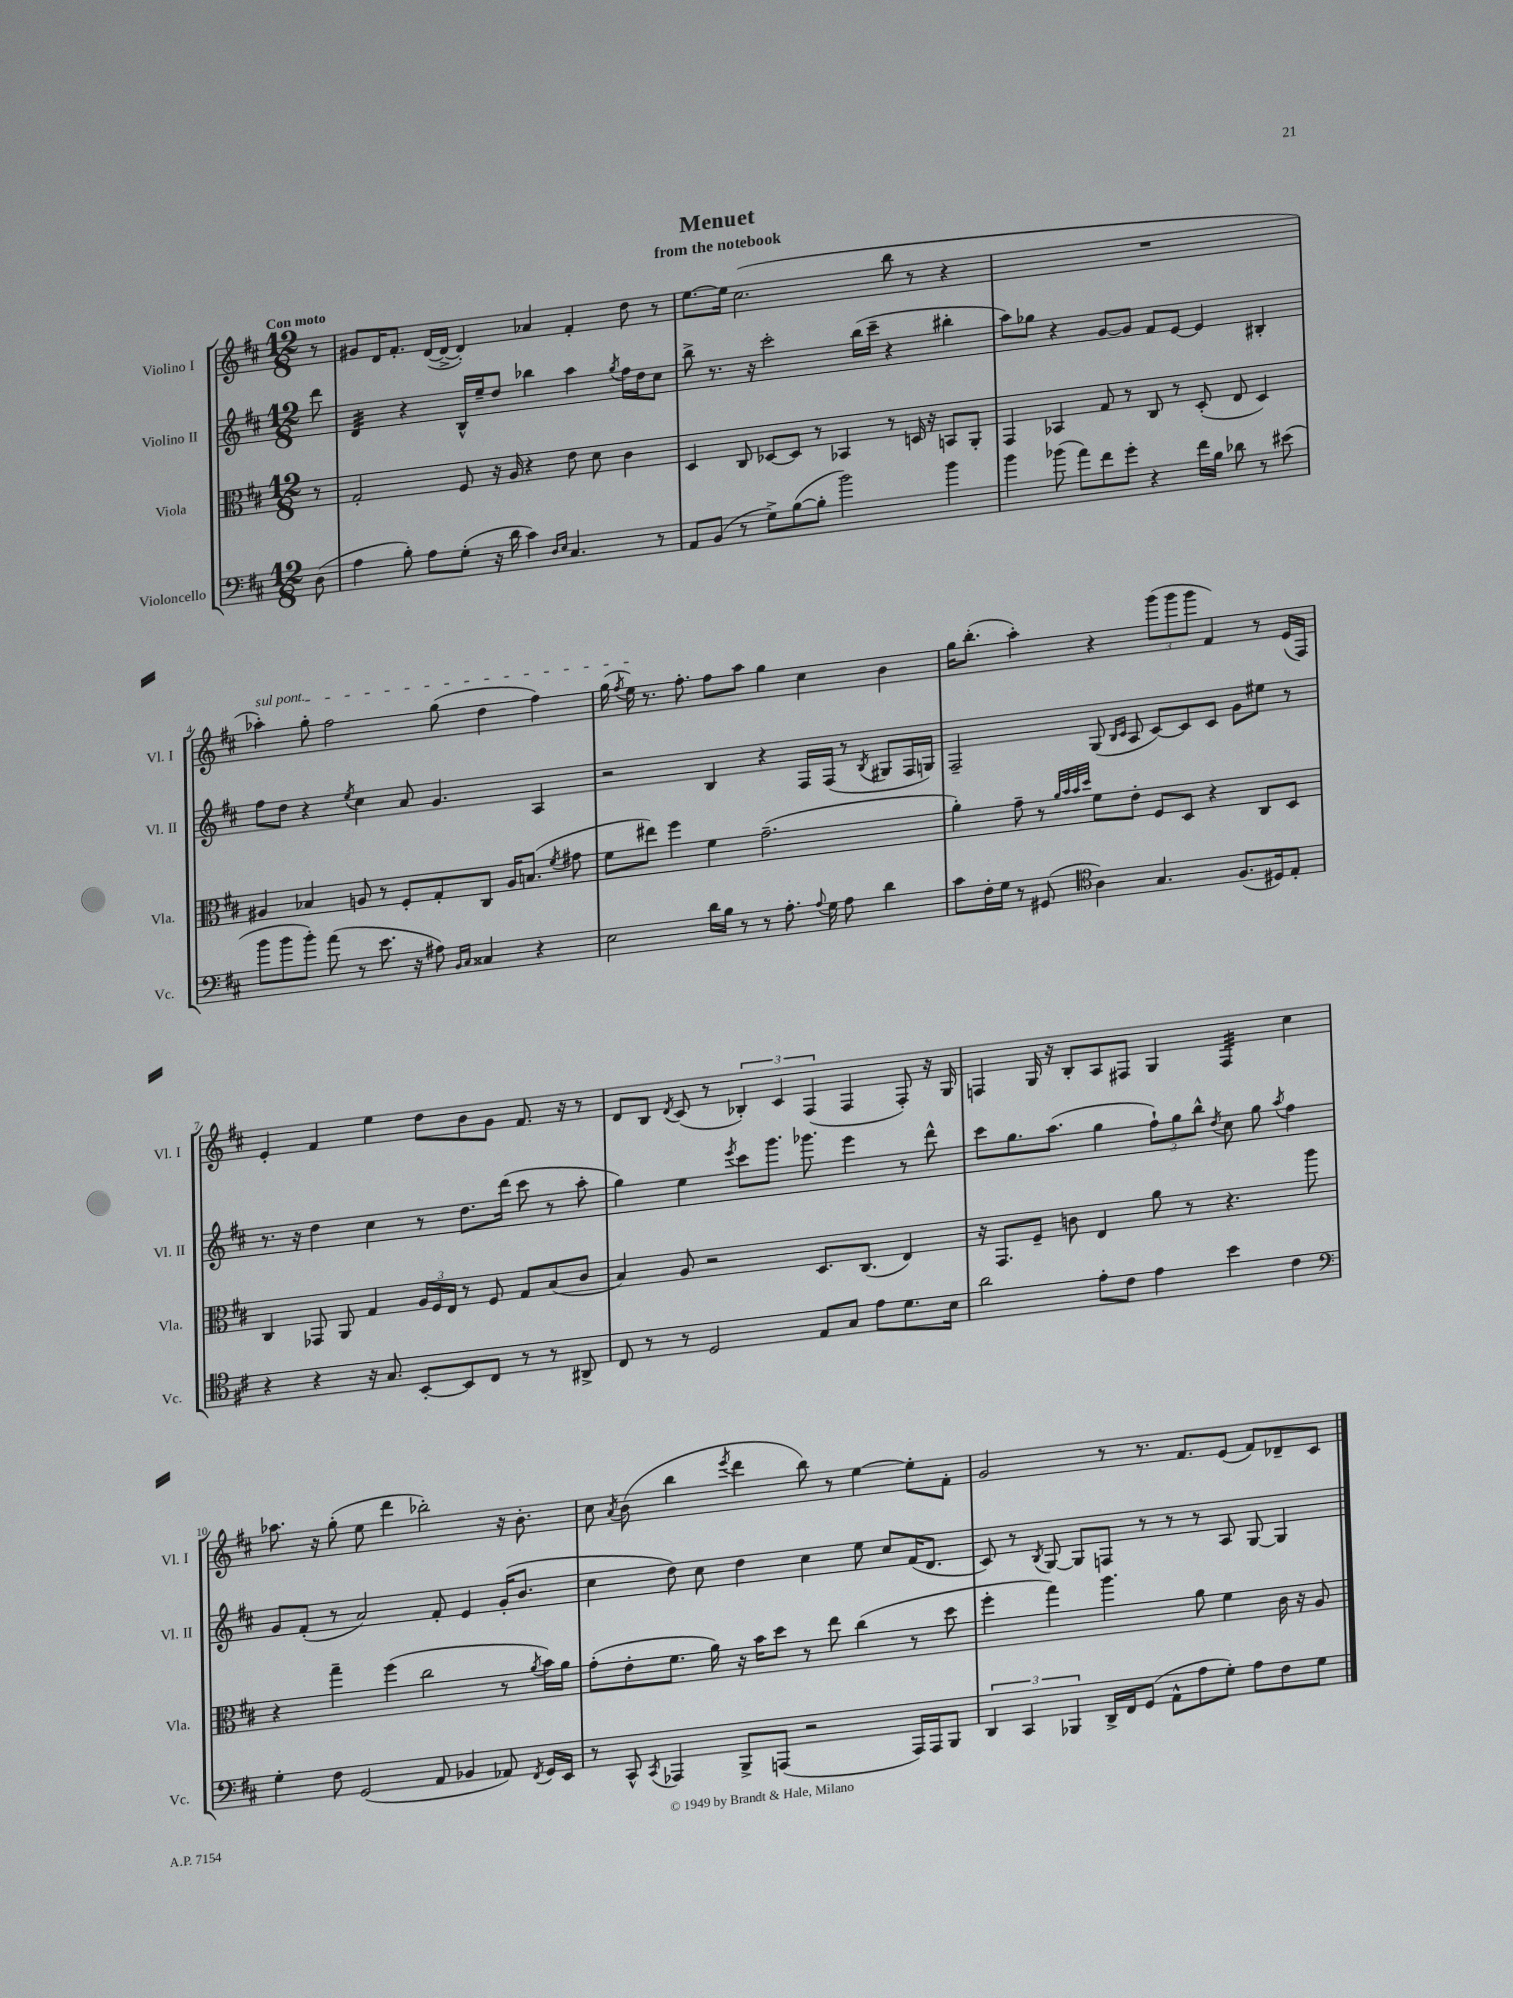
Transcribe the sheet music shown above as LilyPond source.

\header { title = "Menuet" subtitle = "from the notebook" }
<<
\new StaffGroup <<
\new Staff = "s0" \with { instrumentName = "Violino I" shortInstrumentName = "Vl. I" } {
    \clef treble \key d \major \numericTimeSignature \time 12/8 \partial 8 \tempo "Con moto"
    \autoBeamOff r8 |
    gis'8[ d'16 fis'8.]-. d'16[~( d'16]~-> d'4-.) aes'4 fis'4-. d''8 r8 |
    e''8.[~ e''16] cis''2.( b''8 r8 r4 |
    R1. |
    \once \override TextSpanner.bound-details.left.text = \markup { \italic "sul pont." } aes''4-.\startTextSpan) g''8-. fis''2 g''8( d''4 fis''4) |
    g''16( \acciaccatura { fis''8 } e''16\stopTextSpan) r8. fis''8.-. fis''8[ a''8] g''4 cis''4 b'4 |
    g''16[ b''8.]-.( a''4-.) r4 \tuplet 3/2 { g'''8[( g'''8 g'''8] } fis'4) r8 e'16[( fis16]) |
    e'4-. fis'4 e''4 d''8[ b'8 g'8] fis'8. r16 r8 |
    d'8[ b8] \acciaccatura { d'8 } cis'8( r8 \tuplet 3/2 { bes4-.) cis'4 fis4( } fis4 fis8-.) r16 g16 |
    f4 g16 r16 b8[-. a8 fis8] g4 fis4:32 cis''4 |
    aes''8. r16 g''8-.( e''8 d'''4 bes''2-.) r16 b'8.-. |
    cis''8 \acciaccatura { a'8 } b'8( b''4 \acciaccatura { e'''8 } d'''4 b''8) r8 e''4~ e''8[-. fis'8]-. |
    g'2 r8 r8. fis'8.[ e'8]( fis'8[) des'8-- cis'8] \bar "|." |
}
\new Staff = "s1" \with { instrumentName = "Violino II" shortInstrumentName = "Vl. II" } {
    \clef treble \key d \major \numericTimeSignature \time 12/8 \partial 8
    \autoBeamOff d'''8 |
    d'4:32 r4 b16[-^ e''16-- d''8] bes''4 a''4 \acciaccatura { g''8 } fis''16[ d''16 cis''8] |
    b''8-> r8. r16 cis'''2-. b''16[( cis'''16]-- r4 bis''4-. |
    a''8[) ges''8] r4 g'8[~ g'8] fis'8[ e'8]~ e'4 bis4-. |
    fis''8[ d''8] r4 \acciaccatura { e''8 } cis''4 a'8 g'4. a4 |
    r2 b4 r4 fis16[ fis16]( r8 \acciaccatura { b8 } gis8[ fis16 g16]) |
    fis2-- g8( \grace { b16[ cis'16] } a8 cis'8[~) cis'8 cis'8] g'8[ eis''8] r8 |
    r8. r16 d''4 cis''4 r8 d''8.[ d'''16]( cis'''8 r8 a''8-. |
    g''4) e''4 \acciaccatura { e'''8 } cis'''8[ g'''8.] ges'''8. e'''4 r8 d'''8-^ |
    cis'''8[ g''8. a''8.]( g''4 \tuplet 3/2 { fis''8[-!) g''8 b''8]-^ } \acciaccatura { d''8 } cis''8 g''8 \acciaccatura { a''8 } fis''4 |
    g'8[ fis'8]-.( r8 a'2) fis'8-. e'4 g'16[-.( b'8.] |
    cis''4 d''8) cis''8 d''4 cis''4 e''8 cis''8[ fis'16( d'8.] |
    cis'8) r8 \acciaccatura { b8 } g8~ g8[ f8] r8 r8 r8 a8 g8~ g4 \bar "|." |
}
\new Staff = "s2" \with { instrumentName = "Viola" shortInstrumentName = "Vla." } {
    \clef alto \key d \major \numericTimeSignature \time 12/8 \partial 8
    \autoBeamOff r8 |
    g2-. fis8 r16 a16 r4 e'8 d'8 cis'4 |
    d4 cis8 des8[~ des8] r8 bes,4 r8 d16 r16 b,8[ a,8]-. |
    g,4 bes,4 g8 r8 cis8 r8 d8-.( e8 d4) |
    ais4 bes4 a8 r8 fis8[-. g8-. cis8] a16[ b8.]( \acciaccatura { fis'8 } gis'8 |
    fis'8[ eis''8]) fis''4 fis'4 g'2.--( |
    a'4-.) g'8-- r8 \grace { a'32[ b'32 b'32 d''32] } fis'8[ e'8]-. fis8[ d8] r4 cis8[ d8] |
    cis4 ges,8 a,8 g4 \tuplet 3/2 { a16[ fis16 e16] } r8 fis8 g8[ b8( cis'8] |
    b4) a8 r2 d8.[ cis8.]( e4) |
    r16 g,8.[ fis8]-- c'8 e4 a'8 r8 r4. a''8 |
    r4 g''4-- fis''4( cis''2 r8 \acciaccatura { a'8 } b'16[) a'16] |
    g'8[-.( e'8-. fis'8.] a'16) r16 b'16[ d''8] r8 e''8 cis''4( r8 d''8 |
    fis''4-. g''4) a''4. a'8 fis'4 cis'16 r16 a8 \bar "|." |
}
\new Staff = "s3" \with { instrumentName = "Violoncello" shortInstrumentName = "Vc." } {
    \clef bass \key d \major \numericTimeSignature \time 12/8 \partial 8
    \autoBeamOff d8( |
    a4 b8-.) a8[ g8]-.( r16 d'16 cis'4) \grace { d16[ e16] } cis4. r8 |
    a,8[ b,8]( r8 g8[->) b8~( b8]-. b'2) b'4 |
    b'4 bes'8( a'8[) fis'8 g'8]-. r4 fis'16[ b16] des'8 r8 eis'8( |
    b'8[ b'8 b'8]-.) a'8( r8 e'8. r16 ais8) \grace { b,16[ cis16] } cisis4 r4 |
    e2 d'16[ b16] r8 r8 a8.-. \appoggiatura { a8 } g16 a8 d'4 |
    cis'8[ fis16-. g16] r8 gis,8( \clef tenor a4) g4. fis8.[( dis16) e8]-. |
    r4 r4 r16 g8. b,8[~-. b,8 cis8] r8 r8 ais,8-> |
    cis8 r8 r8 d2 e8[ g8] e'8[ d'8. b16] |
    a'2 e'8[-. cis'8] e'4 b'4 cis'4 |
    \clef bass g4-. fis8 g,2( a,8 bes,4 aes,8) \acciaccatura { fis,8 } g,16[ e,16] |
    r8 cis,8-^ \acciaccatura { cis,8 } aes,,4 b,,8[-> a,,8]( r2 a,,16[) a,,16 b,,8] |
    \tuplet 3/2 { d,4 cis,4 bes,,4 } d,16[-> fis,16 g,8]( a,8[-^ a8 g8]-.) a8[ fis8 g8] \bar "|." |
}
>>
>>
